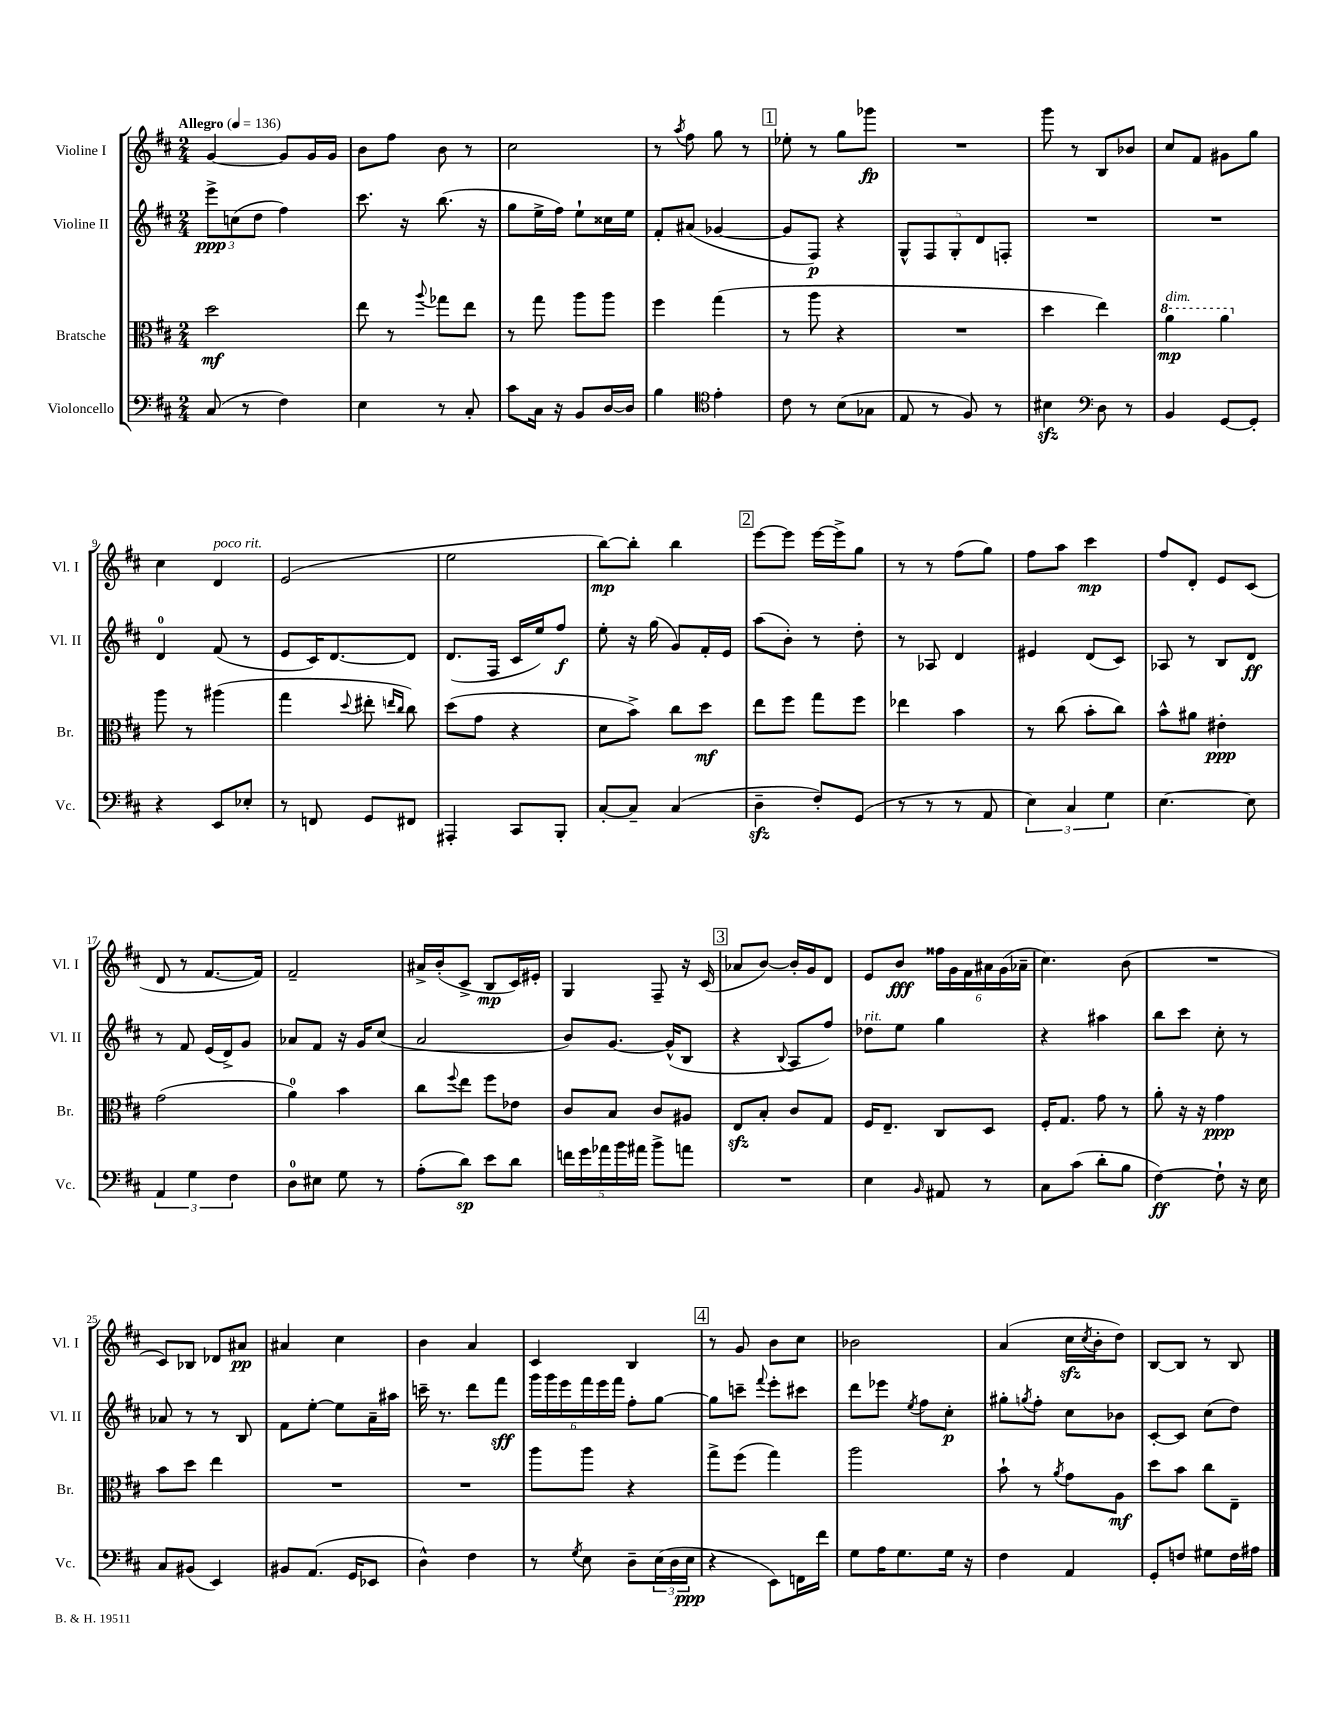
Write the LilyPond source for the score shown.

<<
\new StaffGroup <<
\new Staff = "s0" \with { instrumentName = "Violine I" shortInstrumentName = "Vl. I" } {
    \clef treble \key d \major \numericTimeSignature \time 2/4 \tempo "Allegro" 4 = 136
    g'4~ g'8 g'16 g'16 |
    b'8 fis''8 b'8 r8 |
    cis''2 |
    r8 \acciaccatura { a''8 } fis''8 g''8 r8 |
    \mark \markup { \box "1" } ees''8-. r8 g''8 ges'''8\fp |
    R2 |
    g'''8 r8 b8 bes'8 |
    cis''8 fis'8 gis'8 g''8 |
    cis''4 d'4^\markup { \italic "poco rit." } |
    e'2( |
    e''2 |
    b''8~\mp) b''8-. b''4 |
    \mark \markup { \box "2" } e'''8~ e'''8 e'''16~ e'''16-> g''8 |
    r8 r8 fis''8( g''8) |
    fis''8 a''8 cis'''4\mp |
    fis''8 d'8-. e'8 cis'8( |
    d'8 r8 fis'8.~ fis'16) |
    fis'2-- |
    ais'16-> b'16-.( cis'8-> b8\mp cis'16) eis'16-. |
    g4 fis8-- r16 cis'16( |
    \mark \markup { \box "3" } aes'8 b'8~) b'16-. g'16 d'8 |
    e'8 b'8\fff \tuplet 6/4 { fisis''16 g'16 fis'16 ais'16 g'16( aes'16-- } |
    cis''4.) b'8( |
    R2 |
    cis'8) bes8 des'8 ais'8\pp |
    ais'4 cis''4 |
    b'4 a'4 |
    cis'4 b4 |
    \mark \markup { \box "4" } r8 g'8 b'8 cis''8 |
    bes'2 |
    a'4( cis''16\sfz \acciaccatura { cis''8 } b'16-. d''8) |
    b8~ b8 r8 b8 \bar "|." |
}
\new Staff = "s1" \with { instrumentName = "Violine II" shortInstrumentName = "Vl. II" } {
    \clef treble \key d \major \numericTimeSignature \time 2/4
    \tuplet 3/2 { e'''8->\ppp c''8( d''8 } fis''4) |
    cis'''8. r16 b''8.( r16 |
    g''8 e''16-> fis''16) e''8-! cisis''16 e''16 |
    fis'8-. ais'8( ges'4~ |
    \mark \markup { \box "1" } ges'8 fis8\p) r4 |
    \tuplet 5/4 { g8-^ fis8 g8-. d'8 f8-. } |
    R2 |
    R2 |
    d'4-0 fis'8( r8 |
    e'8 cis'16) d'8.~ d'8 |
    d'8.( fis16 cis'16 e''16) fis''8\f |
    e''8-. r16 g''16( g'8) fis'16-. e'16 |
    \mark \markup { \box "2" } a''8( b'8-.) r8 d''8-. |
    r8 aes8 d'4 |
    eis'4 d'8( cis'8) |
    aes8 r8 b8 d'8\ff |
    r8 fis'8 e'16( d'16->) g'8 |
    aes'8 fis'8 r16 g'16 cis''8( |
    a'2 |
    b'8) g'8.~ g'16-^( b8 |
    \mark \markup { \box "3" } r4 \appoggiatura { b8 } a8 fis''8) |
    des''8^\markup { \italic "rit." } e''8 g''4 |
    r4 ais''4 |
    b''8 cis'''8 cis''8-. r8 |
    aes'8 r8 r8 b8 |
    fis'8 e''8~-. e''8 a'16-- ais''16 |
    c'''16-- r8. d'''8 fis'''8\sff |
    \tuplet 6/4 { g'''16 g'''16 e'''16 fis'''16 e'''16 fis'''16 } fis''8-. g''8~ |
    \mark \markup { \box "4" } g''8 c'''8-- \appoggiatura { fis'''8 } e'''8-. cis'''8 |
    d'''8 ees'''8 \acciaccatura { e''8 } fis''8 cis''8-.\p |
    gis''8-. \acciaccatura { g''8 } fis''8-. cis''8 bes'8 |
    cis'8~-. cis'8 cis''8( d''8) \bar "|." |
}
\new Staff = "s2" \with { instrumentName = "Bratsche" shortInstrumentName = "Br." } {
    \clef alto \key d \major \numericTimeSignature \time 2/4
    d''2\mf |
    e''8 r8 \appoggiatura { a''8 } ges''8 e''8 |
    r8 g''8 a''8 a''8 |
    fis''4 g''4( |
    \mark \markup { \box "1" } r8 a''8 r4 |
    R2 |
    d''4 e''4) |
    \ottava #1 a''4\mp^\markup { \italic "dim." } a''4 \ottava #0 |
    a''8 r8 ais''4( |
    g''4 \appoggiatura { d''8 } eis''8-. \grace { e''16 cis''16 } cis''8) |
    d''8( g'8 r4 |
    d'8 b'8->) cis''8 d''8\mf |
    \mark \markup { \box "2" } e''8 fis''8 g''8 fis''8 |
    ees''4 b'4 |
    r8 cis''8( b'8-. cis''8) |
    b'8-^ ais'8 eis'4-.\ppp |
    g'2( |
    a'4-0) b'4 |
    cis''8 \appoggiatura { fis''8 } e''8 fis''8 ees'8 |
    cis'8 b8 cis'8 ais8 |
    \mark \markup { \box "3" } e8\sfz b8-. cis'8 g8 |
    fis16 e8.-- cis8 d8 |
    fis16-. g8. g'8 r8 |
    a'8-. r16 r16 g'4\ppp |
    b'8 d''8 e''4 |
    R2 |
    R2 |
    a''8 a''8 r4 |
    \mark \markup { \box "4" } g''8-> fis''8( g''4) |
    a''2 |
    b'8-! r8 \acciaccatura { a'8 } g'8 a8\mf |
    d''8 b'8 cis''8 e8-- \bar "|." |
}
\new Staff = "s3" \with { instrumentName = "Violoncello" shortInstrumentName = "Vc." } {
    \clef bass \key d \major \numericTimeSignature \time 2/4
    cis8( r8 fis4) |
    e4 r8 cis8-. |
    cis'8 cis16 r16 b,8 d16~ d16 |
    b4 \clef tenor e'4-. |
    \mark \markup { \box "1" } cis'8 r8 b8( ges8 |
    e8 r8 fis8) r8 |
    bis4\sfz \clef bass d8 r8 |
    b,4 g,8~ g,8-. |
    r4 e,8 ees8-. |
    r8 f,8 g,8 fis,8 |
    ais,,4-. cis,8 b,,8-. |
    cis8~-. cis8-- cis4( |
    \mark \markup { \box "2" } d4--\sfz fis8-.) g,8( |
    r8 r8 r8 a,8 |
    \tuplet 3/2 { e4) cis4 g4 } |
    e4.~ e8 |
    \tuplet 3/2 { a,4 g4 fis4 } |
    d8-0 eis8 g8 r8 |
    a8-.( d'8\sp) e'8 d'8 |
    \tuplet 5/4 { f'16 g'16 aes'16 b'16 ais'16 } b'8-> a'8 |
    \mark \markup { \box "3" } R2 |
    e4 \grace { b,16 } ais,8 r8 |
    cis8 cis'8( d'8-. b8 |
    fis4~\ff) fis8-! r16 e16 |
    cis8 bis,8( e,4) |
    bis,8 a,8.( g,16 ees,8 |
    d4-^) fis4 |
    r8 \acciaccatura { g8 } e8 d8-- \tuplet 3/2 { e16( d16 e16\ppp } |
    \mark \markup { \box "4" } r4 e,8) f,16 fis'16 |
    g8 a16 g8. g16 r16 |
    fis4 a,4 |
    g,8-. f8 gis8 f16 ais16 \bar "|." |
}
>>
>>
